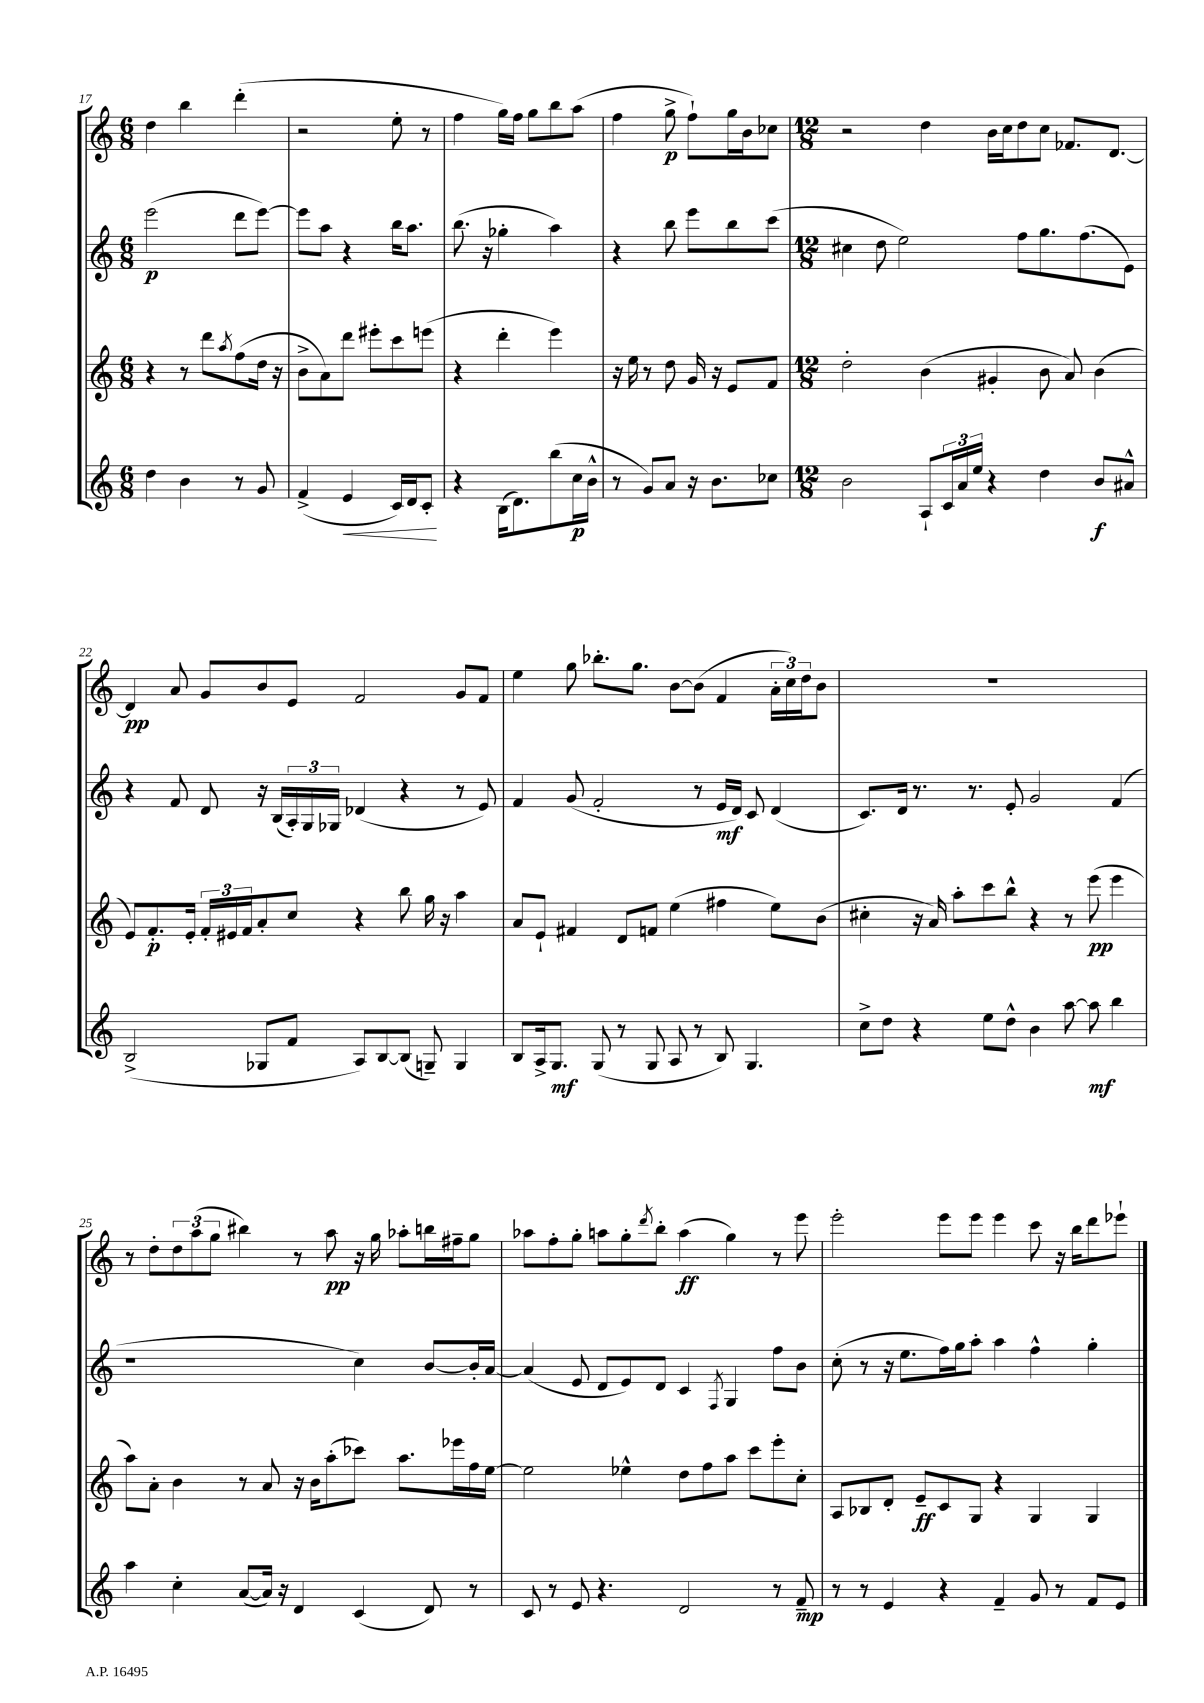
<<
\new StaffGroup <<
\new Staff = "s0" {
    \clef treble \key c \major \numericTimeSignature \time 6/8
    d''4 b''4 d'''4-.( |
    r2 e''8-. r8 |
    f''4 g''16) f''16 g''8 b''8 a''8( |
    f''4 g''8->\p f''8-!) g''16 b'16 ces''8 |
    \numericTimeSignature \time 12/8 r2 d''4 b'16 c''16 d''8 c''8 fes'8. d'8.~ |
    d'4\pp a'8 g'8 b'8 e'8 f'2 g'8 f'8 |
    e''4 g''8 bes''8.-. g''8. b'8~ b'8( f'4 \tuplet 3/2 { a'16-. c''16) d''16 } b'8 |
    R1. |
    r8 d''8-. \tuplet 3/2 { d''8 a''8( g''8 } bis''4) r8 a''8\pp r16 g''16 aes''8-. b''16 fis''16-- g''8 |
    aes''8 f''8-. g''8-. a''8 g''8-. \acciaccatura { d'''8 } b''8-. a''4\ff( g''4) r8 e'''8 |
    e'''2-. e'''8 e'''8 e'''4 c'''8 r16 b''16 d'''8 ees'''8-! \bar "|." |
}
\new Staff = "s1" {
    \clef treble \key c \major \numericTimeSignature \time 6/8
    e'''2\p( d'''8 e'''8~) |
    e'''8 a''8 r4 b''16 a''8. |
    b''8.( r16 ges''4-. a''4) |
    r4 b''8 e'''8 b''8 c'''8( |
    \numericTimeSignature \time 12/8 cis''4 d''8 e''2) f''8 g''8. f''8.( e'8) |
    r4 f'8 d'8 r16 b16( \tuplet 3/2 { a16-.) g16 ges16 } des'4( r4 r8 e'8) |
    f'4 g'8( f'2-. r8 e'16\mf d'16) c'8 d'4( |
    c'8.) d'16 r8. r8. e'8-. g'2 f'4( |
    r1 c''4) b'8~ b'16-. a'16~ |
    a'4( e'8 d'8 e'8) d'8 c'4 \acciaccatura { f8 } g4 f''8 b'8 |
    c''8-.( r8 r16 e''8. f''16) g''16 a''8-. a''4 f''4-^ g''4-. \bar "|." |
}
\new Staff = "s2" {
    \clef treble \key c \major \numericTimeSignature \time 6/8
    r4 r8 d'''8 \acciaccatura { a''8 } f''8( d''16 r16 |
    b'8-> a'8) d'''8 eis'''8-. c'''8 e'''8( |
    r4 d'''4-. e'''4) |
    r16 e''16 r8 d''8 g'16 r16 e'8 f'8 |
    \numericTimeSignature \time 12/8 d''2-. b'4( gis'4-. b'8 a'8) b'4( |
    e'8) f'8.-.\p e'16-. \tuplet 3/2 { f'16-. eis'16 f'16 } a'8-. c''8 r4 b''8 g''16 r16 a''4 |
    a'8 e'8-! fis'4 d'8 f'8 e''4( fis''4 e''8) b'8( |
    cis''4-. r16 a'16) a''8-. c'''8 b''8-^ r4 r8 e'''8\pp( e'''4 |
    a''8) a'8-. b'4 r8 a'8 r16 b'16 a''8-.( ces'''8) a''8. ees'''16 f''16 e''16~ |
    e''2 ees''4-^ d''8 f''8 a''8 c'''8 e'''8-. c''8-. |
    a8 bes8 d'8-. e'8--\ff c'8 g8 r4 g4 g4 \bar "|." |
}
\new Staff = "s3" {
    \clef treble \key c \major \numericTimeSignature \time 6/8
    d''4 b'4 r8 g'8 |
    f'4->( e'4\< c'16) d'16 c'8-.\! |
    r4 b16( d'8.) b''8( c''16\p b'16-^ |
    r8 g'8) a'8 r16 b'8. ces''8 |
    \numericTimeSignature \time 12/8 b'2 a8-! \tuplet 3/2 { c'16 a'16 e''16 } r4 d''4 b'8\f ais'8-^ |
    b2->( ges8 f'8 a8) b8~ b8( g8--) g4 |
    b8 a16-> g8.\mf g8( r8 g8 a8 r8 b8) g4. |
    c''8-> d''8 r4 e''8 d''8-^ b'4 a''8~ a''8\mf b''4 |
    a''4 c''4-. a'8~( a'16) r16 d'4 c'4( d'8) r8 |
    c'8 r8 e'8 r4. d'2 r8 f'8--\mp |
    r8 r8 e'4 r4 f'4-- g'8 r8 f'8 e'8 \bar "|." |
}
>>
>>
\layout { \context { \Score currentBarNumber = #17 } }
